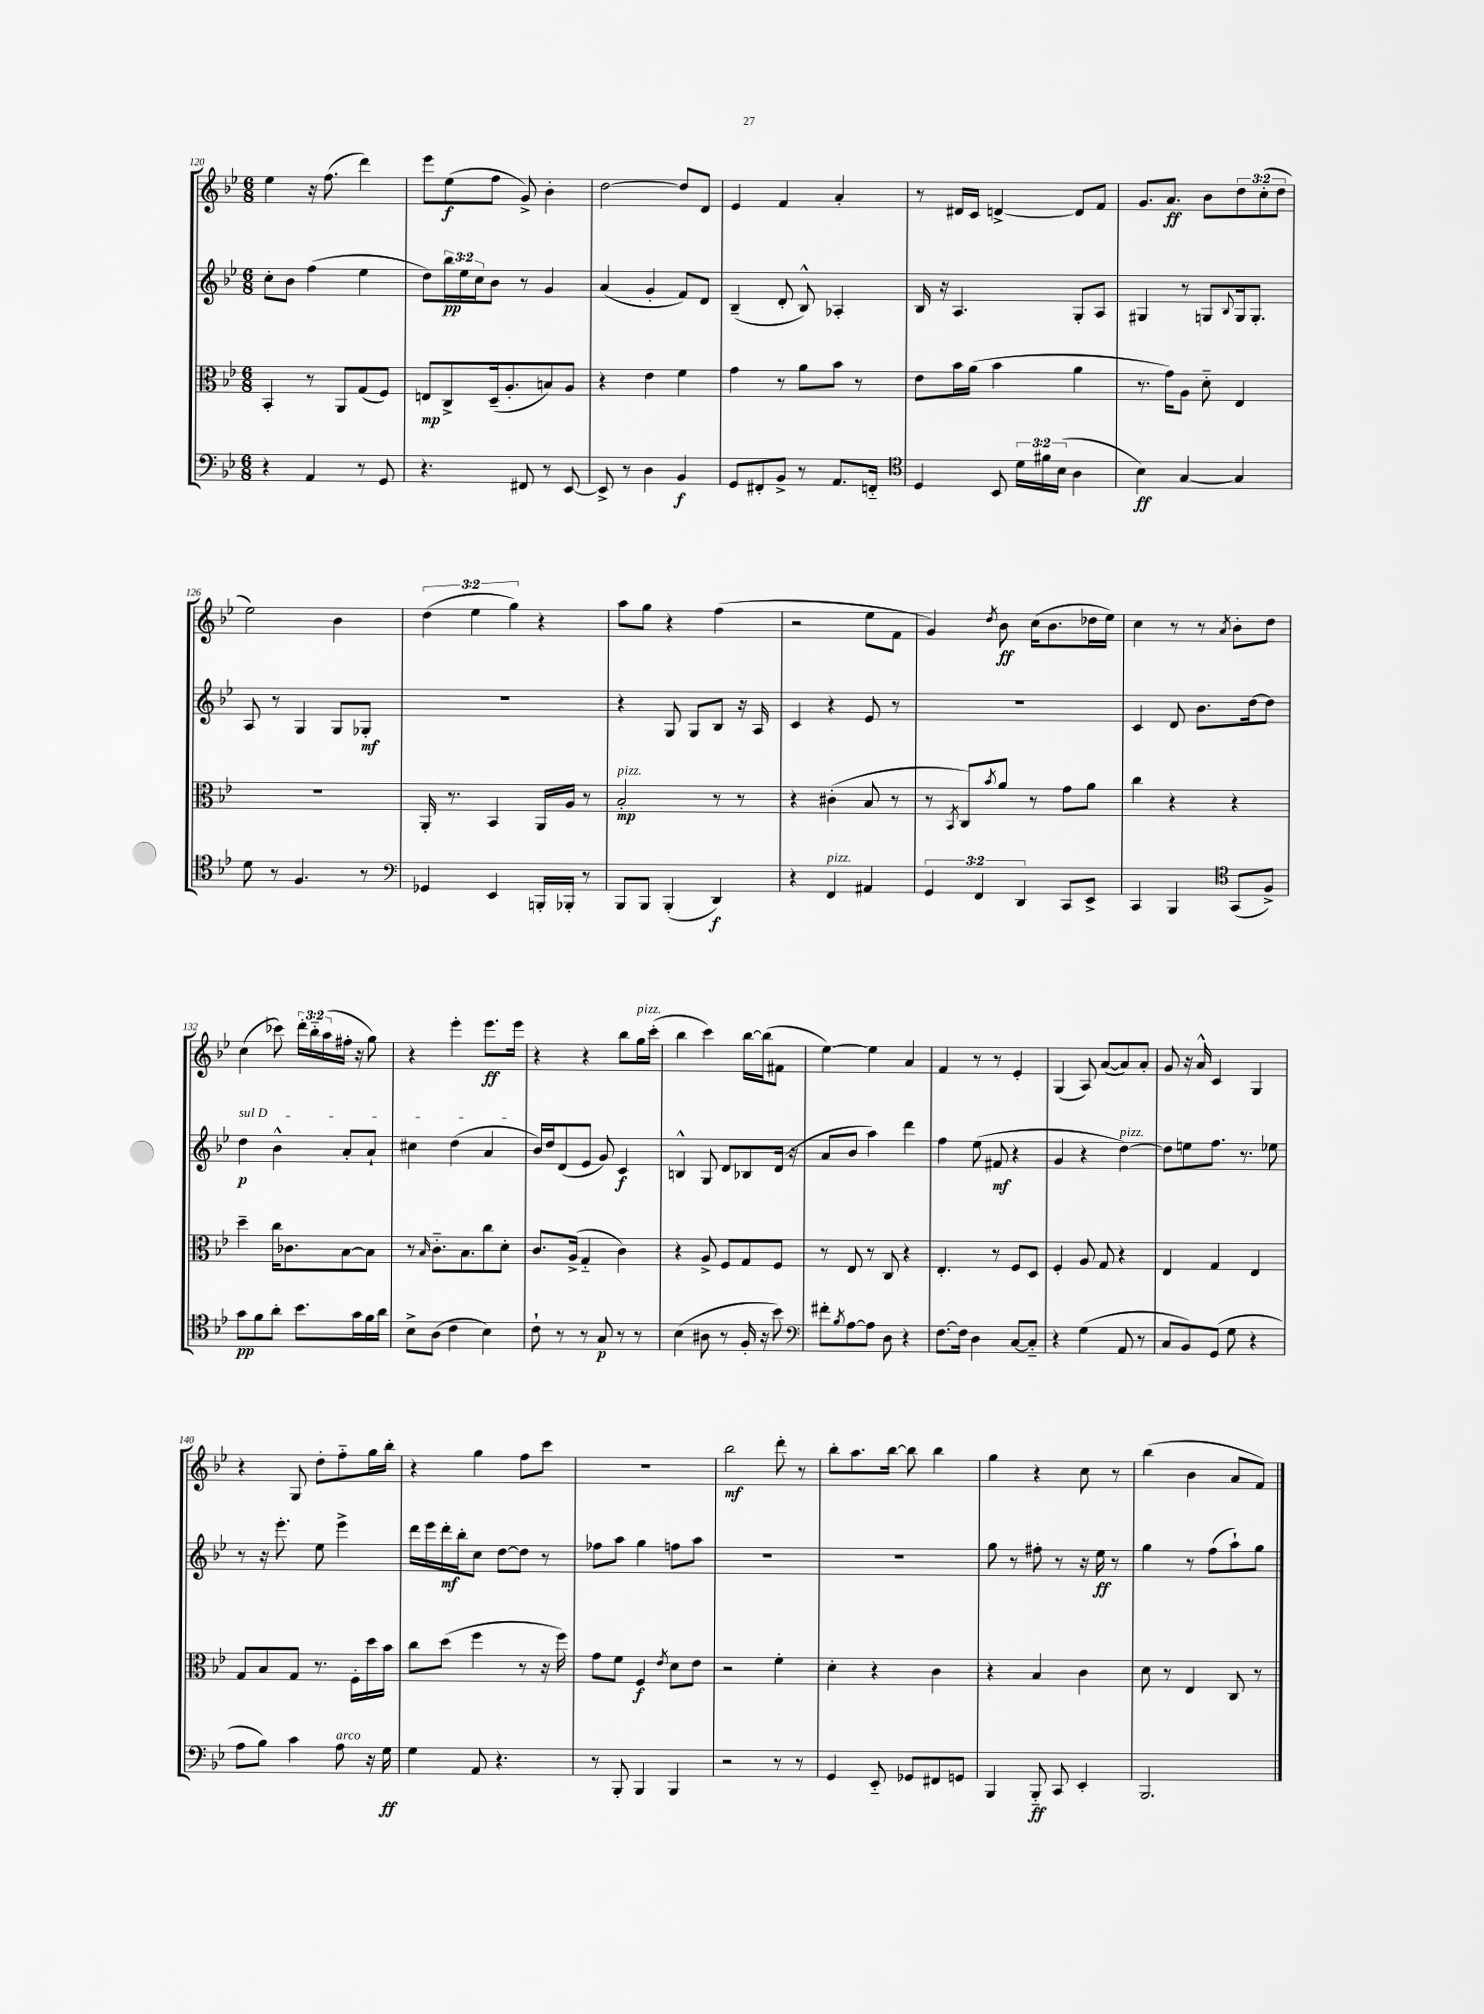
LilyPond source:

<<
\new StaffGroup <<
\new Staff = "s0" {
    \clef treble \key bes \major \numericTimeSignature \time 6/8 \override Staff.TupletNumber.text = #tuplet-number::calc-fraction-text
    ees''4 r16 f''8.( d'''4) |
    ees'''8 ees''8\f( f''8 g'8->) bes'4-. |
    d''2~ d''8 d'8 |
    ees'4 f'4 a'4-. |
    r8 dis'16 c'16 d'4~-> d'8 f'8 |
    g'8. a'8.\ff bes'8 \tuplet 3/2 { d''8 c''8-.( d''8 } |
    ees''2) bes'4 |
    \tuplet 3/2 { d''4( ees''4 g''4) } r4 |
    a''8 g''8 r4 f''4( |
    r2 ees''8 f'8 |
    g'4) \acciaccatura { d''8 } bes'8\ff c''16( bes'8. des''16 ees''16) |
    c''4 r8 r8 \acciaccatura { a'8 } bes'8-. d''8 |
    c''4( ces'''8) \tuplet 3/2 { d'''16-. bes''16-_ a''16( } fis''16-. r16 g''8) |
    r4 ees'''4-. ees'''8.\ff ees'''16 |
    r4 r4 bes''8 g''16^\markup { \italic "pizz." } c'''16-.( |
    bes''4 c'''4) bes''16~ bes''16( fis'8 |
    ees''4~) ees''4 a'4 |
    f'4 r8 r8 ees'4-. |
    g4( a8) a'8~( a'8) a'8-. |
    g'8 r16 a'16-^ c'4 g4 |
    r4 g8 d''8-. f''8-_ g''16 bes''16-. |
    r4 g''4 f''8 c'''8 |
    R2. |
    bes''2\mf d'''8-. r8 |
    bes''8-. a''8. bes''16~ bes''8 bes''4 |
    g''4 r4 c''8 r8 |
    bes''4( bes'4 a'8 f'8) \bar "|." |
}
\new Staff = "s1" {
    \clef treble \key bes \major \numericTimeSignature \time 6/8 \override Staff.TupletNumber.text = #tuplet-number::calc-fraction-text
    c''8-. bes'8 f''4( ees''4 |
    d''8) \tuplet 3/2 { bes''16\pp ees''16 c''16 } bes'8 r8 g'4 |
    a'4( g'4-. f'8) d'8 |
    bes4--( d'8-. bes8-^) aes4-. |
    bes16 r16 a4. g8-. a8 |
    gis4 r8 g8 \appoggiatura { bes8 } g16 g8.-. |
    a8 r8 g4 g8 ges8-.\mf |
    R2. |
    r4 g8 g8 bes8 r16 a16 |
    c'4 r4 ees'8 r8 |
    R2. |
    c'4 d'8 bes'8. d''16~ d''8 |
    \once \override TextSpanner.bound-details.left.text = \markup { \italic "sul D" } d''4\p\startTextSpan bes'4-^ a'8-. a'8-! |
    cis''4 d''4( a'4\stopTextSpan |
    bes'16) d''16 d'8( ees'8 g'8) c'4\f |
    b4-^ g8 d'8 bes8 d'16( r16 |
    a'8 bes'8 a''4) d'''4 |
    f''4 ees''8( fis'8\mf r4 |
    g'4 r4 d''4~^\markup { \italic "pizz." }) |
    d''8 e''8 f''8. r8. ees''8 |
    r8 r16 ees'''8.-. ees''8 ees'''4-> |
    d'''16 ees'''16 d'''16-.\mf bes''16-. c''8 d''8~ d''8 r8 |
    fes''8 a''8 g''4 f''8 a''8 |
    R2. |
    R2. |
    g''8 r8 fis''8-. r8 r16 ees''16\ff r8 |
    g''4 r8 f''8( a''8-!) g''8 \bar "|." |
}
\new Staff = "s2" {
    \clef alto \key bes \major \numericTimeSignature \time 6/8
    bes,4-. r8 a,8 g8( f8) |
    e8\mp c8-> d16--( a8.-. b8) a8 |
    r4 ees'4 f'4 |
    g'4 r8 a'8 bes'8 r8 |
    ees'8 bes'16 a'16( bes'4 a'4 |
    r8. g'16) a8 d'8-_ ees4 |
    R2. |
    a,16-. r8. bes,4 a,16 a16 r8 |
    bes2-.\mp^\markup { \italic "pizz." } r8 r8 |
    r4 cis'4-.( bes8 r8 |
    r8 \acciaccatura { bes,8 } c8) \acciaccatura { bes'8 } a'8 r8 g'8 a'8 |
    c''4 r4 r4 |
    d''4-- c''16 ces'8. bes8~ bes8 |
    r8 \grace { bes16 } c'8.-_ bes8. c''8 d'8-. |
    c'8. a16->( g4-_ c'4) |
    r4 a8-> f8 g8 f8 |
    r8 ees8 r8 c8 r4 |
    ees4.-. r8 f8 d8 |
    f4-. a8 g8 r4 |
    ees4 g4 ees4 |
    g8 bes8 g8 r8. f16-. d''16 bes'16 |
    c''8 d''8( f''4 r8 r16 f''16) |
    g'8 f'8 f4\f \acciaccatura { ees'8 } d'8 ees'8 |
    r2 f'4-. |
    d'4-. r4 c'4 |
    r4 bes4 c'4 |
    d'8 r8 ees4 c8 r8 \bar "|." |
}
\new Staff = "s3" {
    \clef bass \key bes \major \numericTimeSignature \time 6/8 \override Staff.TupletNumber.text = #tuplet-number::calc-fraction-text
    r4 a,4 r8 g,8 |
    r4. fis,8 r8 ees,8~ |
    ees,8-> r8 d4 bes,4\f |
    g,8 fis,8-. bes,8-> r8 a,8. f,16-_ |
    \clef tenor d4 bes,8 \tuplet 3/2 { d'16 fis'16 bes16( } a4 |
    bes4\ff) g4~ g4 |
    d'8 r8 f4. r8 |
    \clef bass ges,4 ees,4 b,,16-. bes,,16-. r8 |
    bes,,8 bes,,8 bes,,4-.( d,4\f) |
    r4 f,4^\markup { \italic "pizz." } ais,4 |
    \tuplet 3/2 { g,4 f,4 d,4 } c,8 ees,8-> |
    c,4 bes,,4 \clef tenor g,8( f8->) |
    g'8\pp f'8 a'8-. bes'8. g'16 f'16 a'16 |
    bes8-> a8( c'4 bes4) |
    c'8-! r8 r8 g8\p r8 r8 |
    bes4( ais8 r8 f16-. r16 bes'8) |
    \clef bass fis'8-. \acciaccatura { bes8 } a8~ a8 d8 r4 |
    f8.~ f16 d4 c8~ c8-_ |
    r4 g4( a,8 r8 |
    c8 bes,8) g,8( g8 r4 |
    a8 bes8) c'4 a8^\markup { \italic "arco" } r16 g16\ff |
    g4 a,8 r4. |
    r8 bes,,8-. bes,,4 bes,,4 |
    r2 r8 r8 |
    g,4 ees,8-_ ges,8 fis,8 g,8 |
    bes,,4 bes,,8-_\ff c,8 ees,4-. |
    bes,,2. \bar "|." |
}
>>
>>
\layout { \context { \Score currentBarNumber = #120 } }
